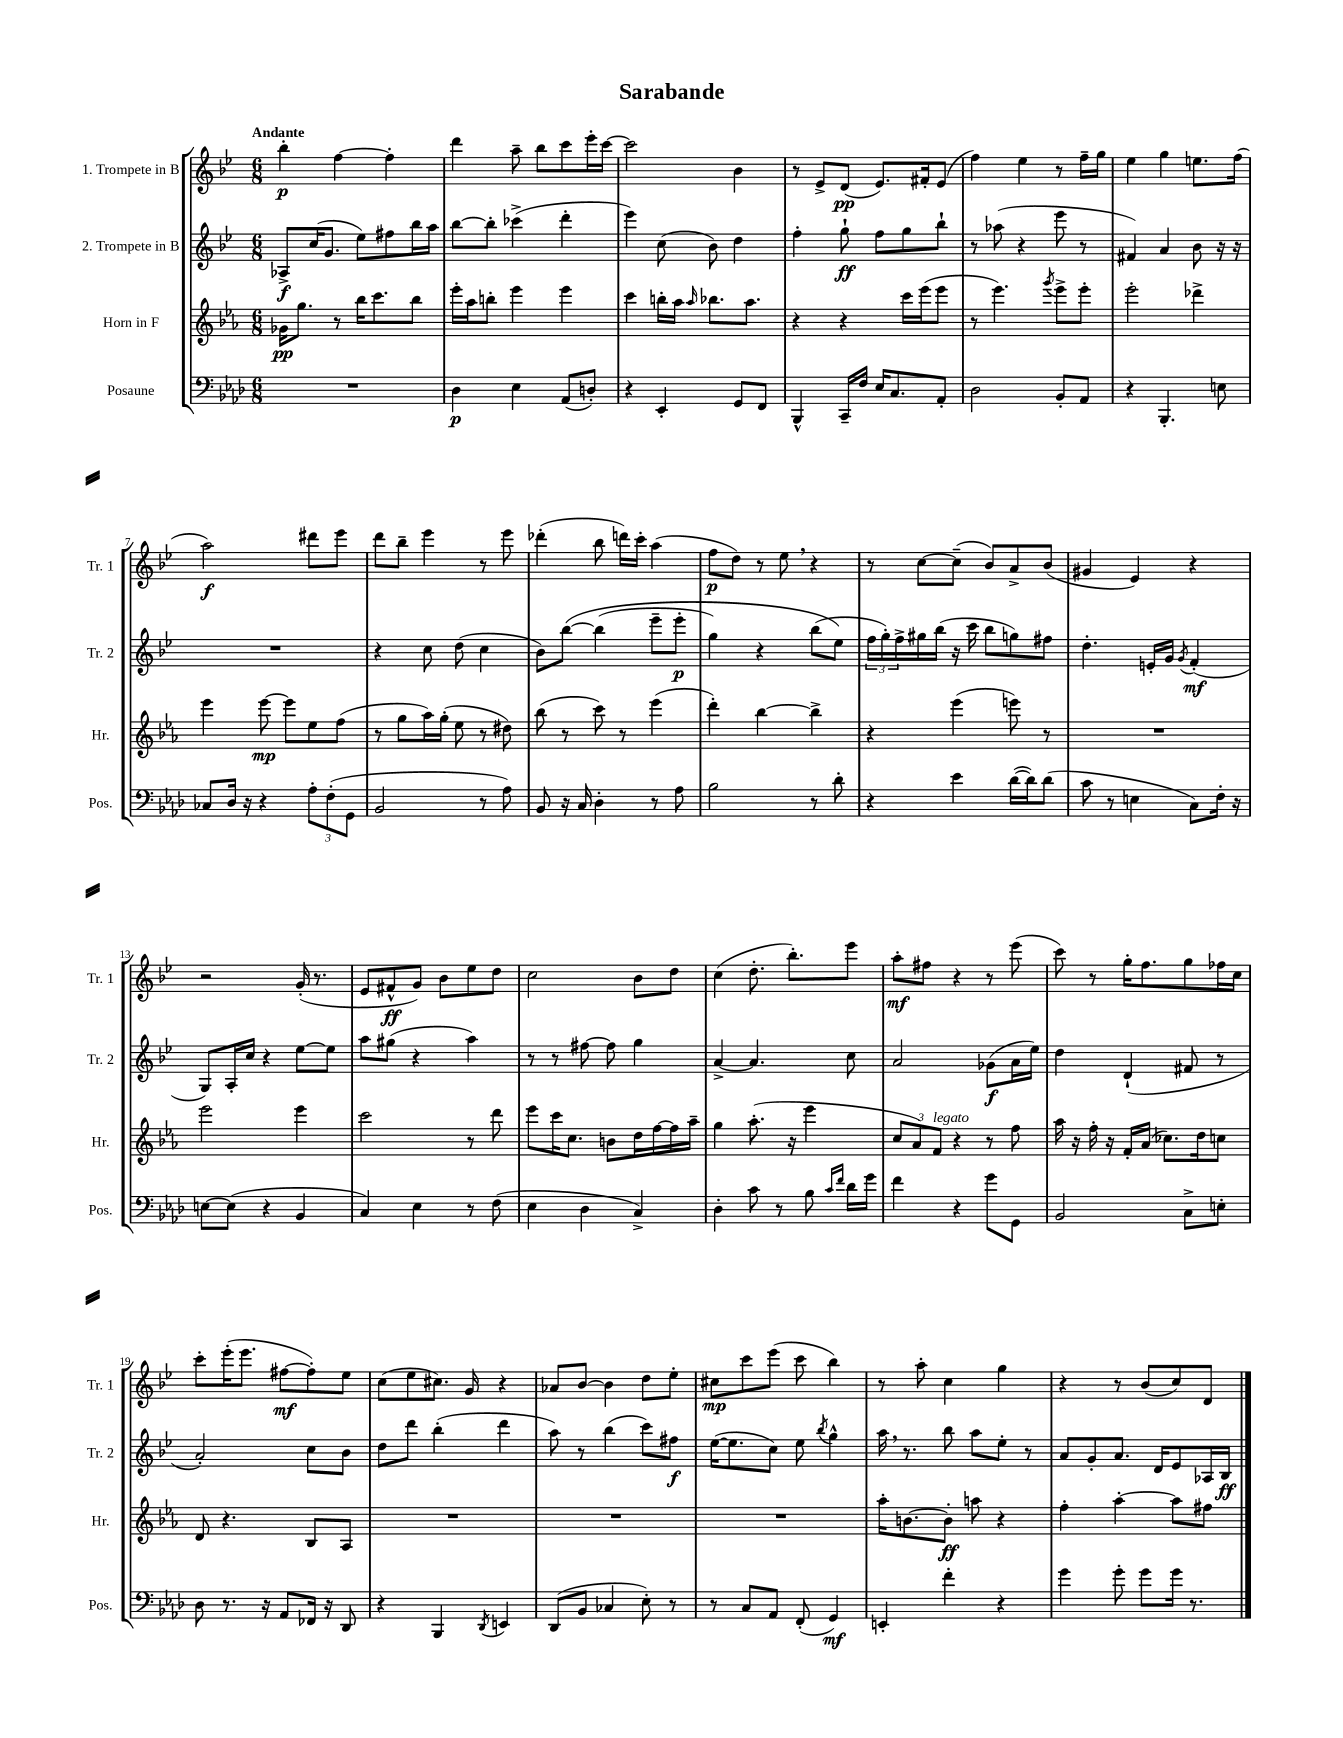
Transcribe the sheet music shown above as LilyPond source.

\header { title = "Sarabande" }
<<
\new StaffGroup <<
\new Staff = "s0" \with { instrumentName = "1. Trompete in B" shortInstrumentName = "Tr. 1" } {
    \clef treble \key bes \major \numericTimeSignature \time 6/8 \tempo "Andante"
    bes''4-.\p f''4~ f''4-. |
    d'''4 a''8-- bes''8 c'''8 ees'''16-. c'''16~ |
    c'''2 bes'4 |
    r8 ees'8-> d'8\pp( ees'8.) fis'16-. ees'8( |
    f''4) ees''4 r8 f''16-- g''16 |
    ees''4 g''4 e''8. f''16( |
    a''2\f) dis'''8 ees'''8 |
    d'''8 bes''8-- ees'''4 r8 ees'''8 |
    des'''4-.( bes''8 d'''16) c'''16-. a''4( |
    f''8\p d''8) r8 ees''8 \breathe r4 |
    r8 c''8~ c''8--( bes'8) a'8-> bes'8( |
    gis'4 ees'4) r4 |
    r2 g'16-.( r8. |
    ees'8 fis'8-^\ff g'8) bes'8 ees''8 d''8 |
    c''2 bes'8 d''8 |
    c''4( d''8.-. bes''8.-.) ees'''8 |
    a''8-.\mf fis''8 r4 r8 ees'''8( |
    c'''8) r8 g''16-. f''8. g''8 fes''16 c''16 |
    c'''8-. ees'''16-.( ees'''8. fis''8~\mf fis''8-.) ees''8 |
    c''8( ees''8 cis''8.) g'16 r4 |
    aes'8 bes'8~ bes'4 d''8 ees''8-. |
    cis''8\mp c'''8 ees'''8( c'''8 bes''4) |
    r8 a''8-. c''4 g''4 |
    r4 r8 bes'8( c''8) d'8 \bar "|." |
}
\new Staff = "s1" \with { instrumentName = "2. Trompete in B" shortInstrumentName = "Tr. 2" } {
    \clef treble \key bes \major \numericTimeSignature \time 6/8
    aes8->\f c''16( g'8. ees''8) fis''8 bes''16 a''16 |
    bes''8~ bes''8-. ces'''4->( d'''4-. |
    ees'''4) c''8( bes'8) d''4 |
    f''4-. g''8-!\ff f''8 g''8 bes''8-! |
    r8 aes''8( r4 ees'''8 r8 |
    fis'4) a'4 bes'8 r16 r16 |
    R2. |
    r4 c''8 d''8( c''4 |
    bes'8) bes''8~\( bes''4( ees'''8-- ees'''8-.\p |
    g''4) r4 bes''8( ees''8\) |
    \tuplet 3/2 { f''16 g''16-.) f''16-> } gis''16 bes''16( r16 c'''16 bes''8 g''8) fis''8 |
    d''4.-. e'16-. g'16 \acciaccatura { g'8 } f'4-.\mf( |
    g8) a16-. c''16 r4 ees''8~ ees''8 |
    a''8 gis''8( r4 a''4) |
    r8 r8 fis''8~ fis''8 g''4 |
    a'4~-> a'4. c''8 |
    a'2 ges'8\f( a'16 ees''16) |
    d''4 d'4-!( fis'8 r8 |
    a'2-.) c''8 bes'8 |
    d''8 d'''8 bes''4-.( d'''4 |
    a''8) r8 bes''4( c'''8) fis''8\f |
    ees''16~( ees''8. c''8) ees''8 \acciaccatura { bes''8 } g''4-^ |
    a''16 \breathe r8. bes''8 a''8 ees''8-. r8 |
    a'8 g'8-. a'8. d'16 ees'8 aes16 bes16\ff \bar "|." |
}
\new Staff = "s2" \with { instrumentName = "Horn in F" shortInstrumentName = "Hr." } {
    \clef treble \key ees \major \numericTimeSignature \time 6/8
    ges'16\pp g''8. r8 bes''16 c'''8. bes''8 |
    ees'''16-. aes''16 b''8-. ees'''4 ees'''4 |
    c'''4 b''16-. aes''16 \grace { aes''16 } bes''8. aes''8. |
    r4 r4 c'''16 ees'''16( ees'''8 |
    r8 ees'''4.) \acciaccatura { g'''8 } ees'''8-> ees'''8-. |
    ees'''2-. des'''4-> |
    ees'''4 ees'''8~\mp ees'''8 ees''8 f''8( |
    r8 g''8 aes''16) g''16-.( ees''8 r8 dis''8) |
    bes''8( r8 c'''8) r8 ees'''4( |
    d'''4-.) bes''4~ bes''4-> |
    r4 ees'''4( e'''8) r8 |
    R2. |
    ees'''2 ees'''4 |
    c'''2 r8 d'''8 |
    ees'''8 c'''16 c''8. b'8 d''16 f''16~ f''16 aes''16-- |
    g''4 aes''8.-.( r16 ees'''4 |
    \tuplet 3/2 { c''8 aes'8) f'8^\markup { \italic "legato" } } r4 r8 f''8 |
    aes''16 r16 f''16-. r16 f'16-. aes'16( ces''8.) d''16 c''8 |
    d'8 r4. bes8 aes8 |
    R2. |
    R2. |
    R2. |
    aes''16-. b'8.~ b'8-.\ff a''8 r4 |
    f''4-. aes''4~-. aes''8 fis''8 \bar "|." |
}
\new Staff = "s3" \with { instrumentName = "Posaune" shortInstrumentName = "Pos." } {
    \clef bass \key aes \major \numericTimeSignature \time 6/8
    R2. |
    des4\p ees4 aes,8( d8-.) |
    r4 ees,4-. g,8 f,8 |
    bes,,4-^ c,16-- f16 ees16 c8. aes,8-. |
    des2 bes,8-. aes,8 |
    r4 bes,,4.-. e8 |
    ces8 des16 r16 r4 \tuplet 3/2 { aes8-. f8-.( g,8 } |
    bes,2 r8 aes8) |
    bes,8 r16 c16 des4-. r8 aes8 |
    bes2 r8 des'8-. |
    r4 ees'4 des'16~( des'16) des'8( |
    c'8 r8 e4 c8) f16-. r16 |
    e8~ e8( r4 bes,4 |
    c4) ees4 r8 f8( |
    ees4 des4 c4->) |
    des4-. c'8 r8 bes8 \grace { c'16 f'16 } des'16 g'16 |
    f'4 r4 g'8 g,8 |
    bes,2 c8-> e8-. |
    des8 r8. r16 aes,8 fes,16 r16 des,8 |
    r4 bes,,4 \acciaccatura { des,8 } e,4 |
    des,8( bes,8 ces4 ees8-.) r8 |
    r8 c8 aes,8 f,8-.( g,4\mf) |
    e,4-. f'4-. r4 |
    g'4 g'8-. g'8 g'16 r8. \bar "|." |
}
>>
>>
